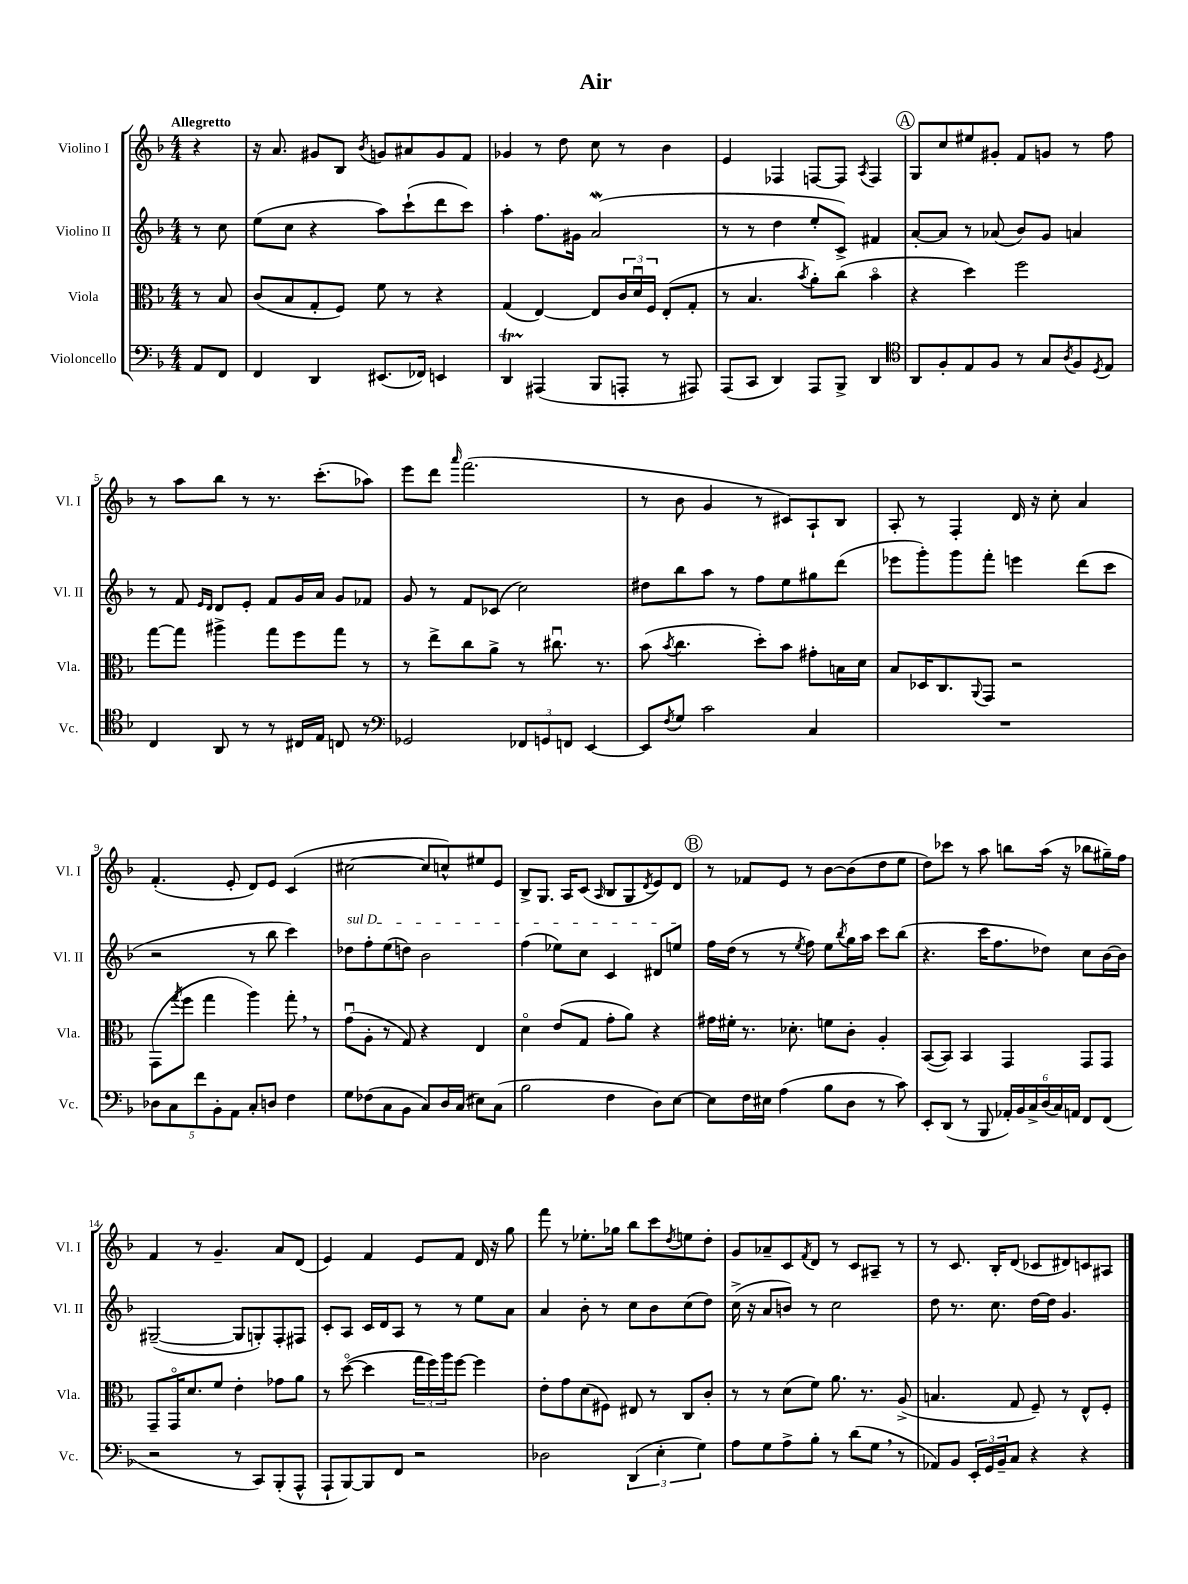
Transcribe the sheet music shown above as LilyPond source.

\header { title = "Air" }
<<
\new StaffGroup <<
\new Staff = "s0" \with { instrumentName = "Violino I" shortInstrumentName = "Vl. I" } {
    \clef treble \key f \major \numericTimeSignature \time 4/4 \partial 4 \tempo "Allegretto"
    r4 |
    r16 a'8. gis'8 bes8 \acciaccatura { bes'8 } g'8 ais'8 g'8 f'8 |
    ges'4 r8 d''8 c''8 r8 bes'4 |
    e'4 fes4 f8~ f8 \acciaccatura { a8 } f4 |
    \mark \markup { \circle "A" } g8 c''8 eis''8 gis'8-. f'8 g'8 r8 f''8 |
    r8 a''8 bes''8 r8 r8. c'''8.-.( aes''8) |
    e'''8 d'''8 \grace { a'''16 } f'''2.( |
    r8 bes'8 g'4 r8 cis'8) a8-! bes8 |
    a8-. r8 f4-. d'16 r16 c''8-. a'4 |
    f'4.-.( e'8-. d'8) e'8 c'4( |
    cis''2~ cis''8 c''8-^) eis''8 e'8 |
    bes8-> g8. a16 c'8( \grace { a16 } bes8 g8 \acciaccatura { d'8 } e'8) d'8 |
    \mark \markup { \circle "B" } r8 fes'8 e'8 r8 bes'8~ bes'8( d''8 e''8 |
    d''8) ces'''8 r8 a''8 b''8 a''16( r16 bes''8 gis''16--) f''16 |
    f'4 r8 g'4.-- a'8 d'8( |
    e'4) f'4 e'8 f'8 d'16 r16 g''8 |
    f'''8 r8 ees''8.-. ges''16 bes''8 c'''8 \acciaccatura { d''8 } e''8 d''8-. |
    g'8 aes'8-- c'8 \acciaccatura { f'8 } d'8 r8 c'8 ais8-- r8 |
    r8 c'8. bes16-. d'8( ces'8 dis'8) c'8 ais8 \bar "|." |
}
\new Staff = "s1" \with { instrumentName = "Violino II" shortInstrumentName = "Vl. II" } {
    \clef treble \key f \major \numericTimeSignature \time 4/4 \partial 4
    r8 c''8 |
    e''8( c''8 r4 a''8) c'''8-!( d'''8 c'''8) |
    a''4-. f''8. gis'16 a'2\mordent( |
    r8 r8 d''4 e''8-. c'8->) fis'4 |
    \mark \markup { \circle "A" } a'8~-. a'8 r8 aes'8( bes'8) g'8 a'4 |
    r8 f'8 \grace { e'16 d'16 } d'8 e'8-. f'8 g'16 a'16 g'8 fes'8 |
    g'8 r8 f'8 ces'8( c''2) |
    dis''8 bes''8 a''8 r8 f''8 e''8 gis''8 d'''8( |
    ees'''8 g'''8-.) g'''8 f'''8-. e'''4 d'''8( c'''8 |
    r2 r8 bes''8 c'''4) |
    \once \override TextSpanner.bound-details.left.text = \markup { \italic "sul D" } des''8\startTextSpan f''8-. e''8( d''8) bes'2 |
    f''4( ees''8) c''8 c'4 dis'8 e''8\stopTextSpan |
    \mark \markup { \circle "B" } f''16 d''16( r8 r8 \acciaccatura { e''8 } f''8) e''8 \acciaccatura { bes''8 } g''16 a''16 c'''8 bes''8( |
    r4. c'''16 f''8. des''8) c''8 bes'16~ bes'16 |
    gis2~--( gis8 g8-.) f8-. fis8 |
    c'8-. a8 c'16 d'16 a8 r8 r8 e''8 a'8 |
    a'4 bes'8-. r8 c''8 bes'8 c''8( d''8) |
    c''16->( r16 a'8 b'8) r8 c''2 |
    d''8 r8. c''8. d''16~ d''16 g'4. \bar "|." |
}
\new Staff = "s2" \with { instrumentName = "Viola" shortInstrumentName = "Vla." } {
    \clef alto \key f \major \numericTimeSignature \time 4/4 \partial 4
    r8 bes8 |
    c'8( bes8 g8-. f8) f'8 r8 r4 |
    g4( e4~) e8 \tuplet 3/2 { c'16 d'16\downbow f16 } e8-.( g8-. |
    r8 bes4. \acciaccatura { bes'8 } a'8-.) c''8( bes'4\flageolet |
    \mark \markup { \circle "A" } r4 d''4) f''2 |
    g''8~ g''8 ais''4-> g''8 f''8 g''8 r8 |
    r8 e''8-> c''8 a'8-> r8 cis''8.\downbow r8. |
    bes'8( \acciaccatura { bes'8 } c''4. d''8-.) bes'8 gis'8-. b16 d'16 |
    bes8 des16 c8. \appoggiatura { a,8 } g,8 r2 |
    g,8( \acciaccatura { g''8 } f''8 g''4 a''4) g''8-. \breathe r8 |
    g'8\downbow( a8-. r8 g8) r4 e4 |
    d'4\flageolet e'8( g8 g'8-. a'8) r4 |
    \mark \markup { \circle "B" } gis'16 fis'16-. r8. des'8.-. f'8 c'8-. a4-. |
    bes,8~( bes,8) bes,4 g,4 g,8 g,8 |
    g,8-- g,16\flageolet d'8. f'8 e'4-. ges'8 a'8 |
    r8 d''8~\flageolet( d''4 \tuplet 3/2 { g''16 f''16) a''16 } f''8~ f''4 |
    e'8-. g'8 d'8( fis8) eis8 r8 c8 c'8-. |
    r8 r8 d'8( f'8) a'8. r8. a8->( |
    b4. g8 f8--) r8 e8-^ f8-. \bar "|." |
}
\new Staff = "s3" \with { instrumentName = "Violoncello" shortInstrumentName = "Vc." } {
    \clef bass \key f \major \numericTimeSignature \time 4/4 \partial 4
    a,8 f,8 |
    f,4 d,4 eis,8.( fes,16) e,4 |
    d,4\startTrillSpan ais,,4\stopTrillSpan( bes,,8 a,,8-. r8 ais,,8) |
    a,,8( c,8 d,4) a,,8 bes,,8-> d,4 |
    \mark \markup { \circle "A" } \clef tenor a,8 f8-. e8 f8 r8 g8 \acciaccatura { a8 } f8 \acciaccatura { d8 } e8 |
    c4 a,8 r8 r8 cis16 e16 c8 r8 |
    \clef bass ges,2 \tuplet 3/2 { fes,8 g,8 f,8 } e,4~ |
    e,8 \acciaccatura { f8 } g8 c'2 c4 |
    R1 |
    \tuplet 5/4 { des8 c8 f'8 bes,8-. a,8 } c8-. d8 f4 |
    g8 fes8( c8 bes,8 c8) d16 c16( eis8) c8( |
    bes2 f4 d8) e8~ |
    \mark \markup { \circle "B" } e8 f16 eis16 a4( bes8 d8 r8 c'8) |
    e,8-. d,8( r8 bes,,8 \tuplet 6/4 { aes,16-.) bes,16 c16-> d16( c16) a,16 } f,8 f,8( |
    r2 r8 c,8) bes,,8-.( a,,8-^ |
    a,,8-! bes,,8~) bes,,8 f,8 r2 |
    des2 \tuplet 3/2 { d,4( e4-. g4) } |
    a8 g8 a8-> bes8-. r8 d'8( g8 \breathe r8 |
    aes,8) bes,8 \tuplet 3/2 { e,16-. g,16 bes,16-- } c8 r4 r4 \bar "|." |
}
>>
>>
